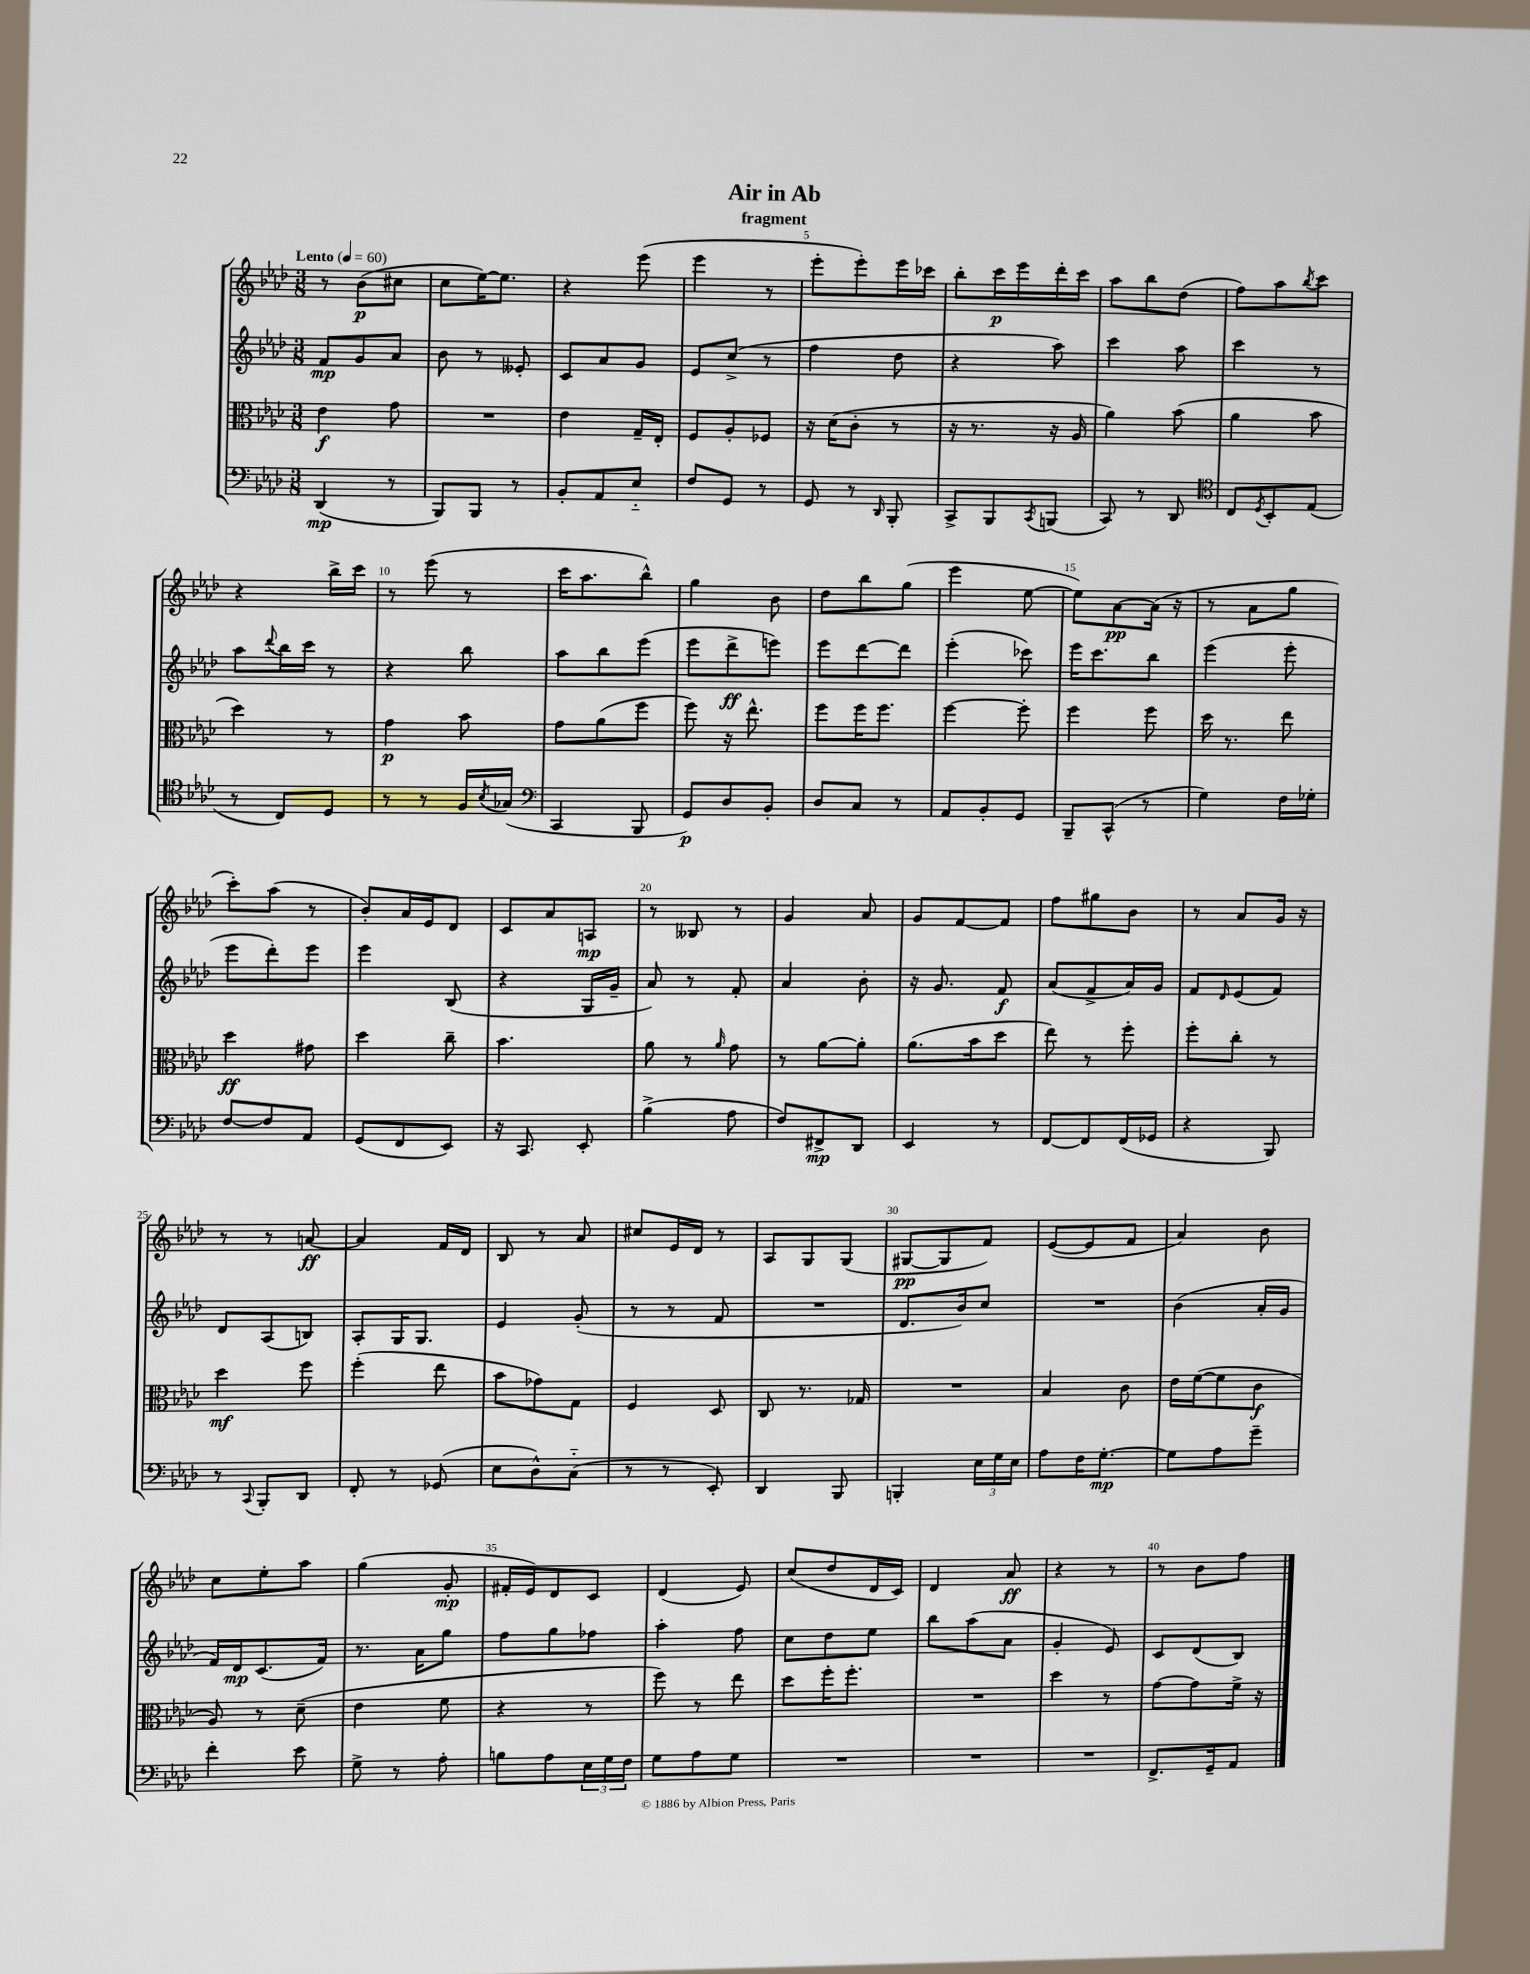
\header { title = "Air in Ab" subtitle = "fragment" }
<<
\new StaffGroup <<
\new Staff = "s0" {
    \clef treble \key aes \major \numericTimeSignature \time 3/8 \tempo "Lento" 4 = 60
    r8 bes'8\p( cis''8 |
    c''8 ees''16~) ees''8. |
    r4 ees'''8( |
    ees'''4 r8 |
    ees'''8-. ees'''8-.) ees'''16 ces'''16 |
    bes''8-. c'''16\p ees'''16 des'''16-. c'''16 |
    aes''8 bes''8 des''8( |
    f''8) aes''8 \acciaccatura { bes''8 } c'''8 |
    r4 bes''16-> c'''16 |
    r8 ees'''8( r8 |
    c'''16 aes''8. bes''8-^) |
    g''4 bes'8 |
    des''8 bes''8 g''8( |
    ees'''4 ees''8~ |
    ees''8) aes'8~\pp aes'16( r16 |
    r8 aes'8 g''8 |
    c'''8-.) aes''8( r8 |
    bes'8-.) aes'16 ees'16 des'8 |
    c'8 aes'8 a8\mp |
    r8 beses8 r8 |
    g'4 aes'8 |
    g'8 f'8~ f'8 |
    f''8 gis''8 bes'8 |
    r8 aes'8 g'16 r16 |
    r8 r8 a'8~\ff |
    a'4 f'16 des'16 |
    bes8 r8 aes'8 |
    cis''8 ees'16 des'16 r8 |
    aes8 g8 g8( |
    gis8~\pp gis8 f'8) |
    ees'8~( ees'8 f'8 |
    aes'4) bes'8 |
    c''8 ees''8-. aes''8 |
    g''4( g'8-.\mp |
    fis'16-. ees'16) des'8 c'8 |
    des'4( ees'8) |
    c''8( des''8 des'16 c'16) |
    des'4 aes'8\ff |
    r4 r8 |
    r8 bes'8 f''8 \bar "|." |
}
\new Staff = "s1" {
    \clef treble \key aes \major \numericTimeSignature \time 3/8
    f'8\mp g'8 aes'8 |
    bes'8 r8 eeses'8-. |
    c'8 aes'8 g'8 |
    ees'8 c''8->( r8 |
    f''4 des''8 |
    r4 aes''8) |
    c'''4 aes''8 |
    c'''4 r8 |
    aes''8 \appoggiatura { des'''8 } bes''16 c'''16 r8 |
    r4 bes''8 |
    aes''8 bes''8 ees'''8( |
    ees'''8 des'''8->\ff e'''8) |
    ees'''8 des'''8~ des'''8 |
    ees'''4-.( ces'''8) |
    ees'''16 c'''8. bes''8 |
    ees'''4( ees'''8-. |
    ees'''8 des'''8-.) ees'''8 |
    ees'''4 bes8( |
    r4 g16 g'16-- |
    aes'8) r8 f'8-. |
    aes'4 bes'8-. |
    r16 g'8. f'8\f |
    aes'8( f'8-> aes'16) g'16 |
    f'8 \grace { des'16 } ees'8( f'8) |
    des'8 aes8( b8) |
    aes8-. g16 g8. |
    ees'4 g'8-.( |
    r8 r8 f'8 |
    R4. |
    des'8. bes'16) c''8 |
    R4. |
    bes'4( aes'16-. g'16 |
    f'16) des'16\mp c'8.( f'16) |
    r8. aes'16 g''8 |
    f''8 g''8 fes''8 |
    aes''4-. f''8 |
    c''8 des''8 ees''8 |
    bes''8 aes''8( aes'8 |
    g'4-. ees'8) |
    c'8 des'8( bes8) \bar "|." |
}
\new Staff = "s2" {
    \clef alto \key aes \major \numericTimeSignature \time 3/8
    ees'4\f g'8 |
    R4. |
    ees'4 g16-- ees16-. |
    f8 aes8-. fes8 |
    r16 des'16( c'8-. r8 |
    r16 r8. r16 aes16 |
    aes'4) bes'8( |
    aes'4 bes'8 |
    des''4) r8 |
    g'4\p bes'8 |
    g'8 aes'8( f''8 |
    f''8) r16 ees''8.-^ |
    f''8 f''16 f''8. |
    f''4~ f''8-. |
    f''4 f''8 |
    des''16 r8. ees''8 |
    des''4\ff gis'8 |
    des''4 c''8-- |
    bes'4. |
    aes'8 r8 \grace { aes'16 } g'8 |
    r8 aes'8~ aes'8-. |
    aes'8.( bes'16 des''8 |
    ees''8) r8 f''8-. |
    f''8-. c''8-. r8 |
    des''4\mf f''8 |
    f''4-.( ees''8 |
    bes'8 ges'8) g8 |
    f4 des8 |
    c8 r8. ges16 |
    R4. |
    bes4 c'8 |
    ees'16 f'16~( f'8 c'8\f |
    aes8) r8 des'8--( |
    ees'4 f'8 |
    r4 r8 |
    f''8) r8 ees''8 |
    des''8 f''16-. f''8.-. |
    R4. |
    des''4 r8 |
    g'8~ g'8 f'16-> r16 \bar "|." |
}
\new Staff = "s3" {
    \clef bass \key aes \major \numericTimeSignature \time 3/8
    des,4\mp( r8 |
    bes,,8) bes,,8 r8 |
    bes,8-. aes,8 ees8-_ |
    f8 g,8 r8 |
    g,8 r8 \grace { des,16 } bes,,8-. |
    c,8-> bes,,8 \acciaccatura { c,8 } b,,8( |
    c,8) r8 des,8 |
    \clef tenor c8 \acciaccatura { des8 } bes,8-. ees8( |
    r8 c8) des8 |
    r8 r8 f16 \acciaccatura { bes8 } ges16( |
    \clef bass c,4 bes,,8 |
    g,8\p) des8 bes,8-. |
    des8 c8 r8 |
    aes,8 bes,8-. g,8 |
    bes,,8-- c,8-^( r8 |
    g4) f16 ges16-. |
    f8~ f8 aes,8 |
    g,8( f,8 ees,8) |
    r16 c,8. ees,8-. |
    bes4->( aes8 |
    f8) fis,8->\mp des,8 |
    ees,4 r8 |
    f,8~ f,8 f,16( ges,16 |
    r4 bes,,8) |
    r8 \appoggiatura { c,8 } bes,,8-. des,8 |
    f,8-. r8 ges,8( |
    ees8 des8-^) c8-_( |
    r8 r8 ees,8-.) |
    des,4 bes,,8 |
    b,,4-. \tuplet 3/2 { ees16 g16 ees16 } |
    aes8 f16 g8.~-.\mp |
    g8 aes8 g'8-- |
    f'4-. ees'8 |
    g8-> r8 aes8-. |
    b8 aes8 \tuplet 3/2 { ees16 g16 f16 } |
    g8 aes8 g8 |
    R4. |
    R4. |
    R4. |
    f,8.-> g,16-- aes,8 \bar "|." |
}
>>
>>
\layout { \context { \Score \override BarNumber.break-visibility = ##(#f #t #t) barNumberVisibility = #(every-nth-bar-number-visible 5) } }
